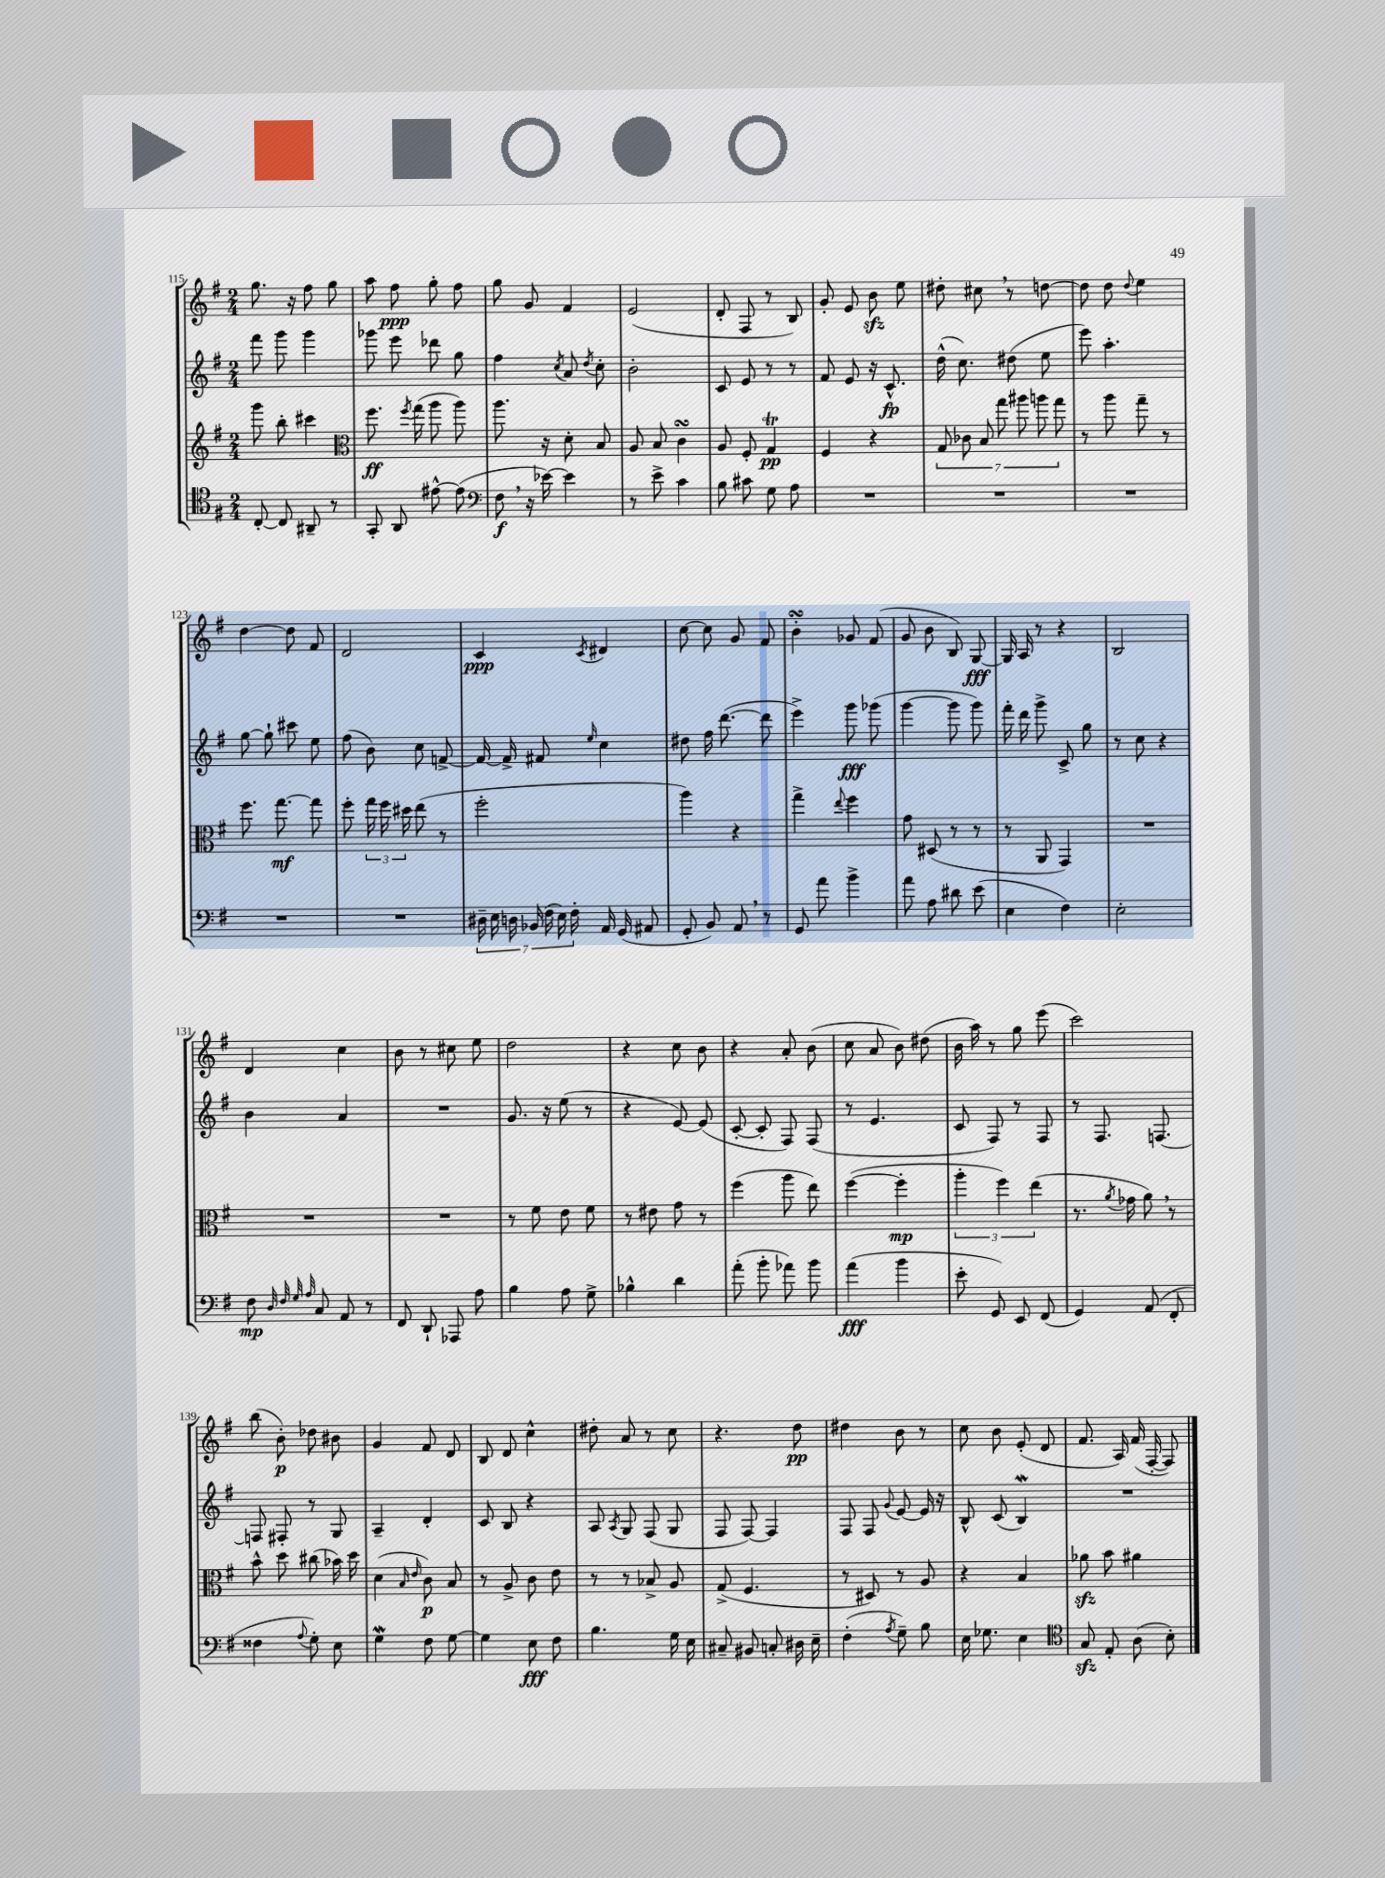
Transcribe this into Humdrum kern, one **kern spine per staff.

**kern	**kern	**kern	**kern
*staff4	*staff3	*staff2	*staff1
*clefC4	*clefG2	*clefG2	*clefG2
*k[f#]	*k[f#]	*k[f#]	*k[f#]
*M2/4	*M2/4	*M2/4	*M2/4
[8C'/	8ggg\	8fff#\	8.gg\
8C/]	8bb'\	8ggg\	.
.	.	.	16r
8AA#~/	4ccc#\	4ggg\	8ff#\
8r	.	.	8gg\
=	=	=	=
*	*clefC3	*	*
8GG'/	8.ff#\	8ggg-\	8aa\
8AA/	.	8eee\	8ff#\
.	8qff#/	.	.
.	(16gg\	.	.
[8e#^^\	8aa\	8ddd-\	8gg'\
(8e#\]	8aa\)	8gg\	8ff#\
=	=	=	=
*clefF4	*	*	*
8F#\	8.aa\	4ff#\	8gg\
16r	.	.	8g/
[16e-\)	16r	.	.
.	.	8qcc/	.
4e-\]	8d'\	8a/	4f#/
.	.	8qdd/	.
.	8B/	8cc'\	.
=	=	=	=
8r	8A/	2b'\	(2e/
8e^\	8B/	.	.
4c\	4c\	.	.
=	=	=	=
8B\	8A/	8c/	8d'/
8c#\	8F#'/	8e/	8F#/
8G\	4G/	8r	8r
8A\	.	8r	8B/)
=	=	=	=
2r	4F#/	8f#/	8g'/
.	.	8e/	8e/
.	4r	16r	8b\
.	.	8.c^^/	.
.	.	.	8ee\
=	=	=	=
2r	14G/	(16dd^^\	8dd#'\
.	.	8.cc\)	.
.	14c-\	.	.
.	.	.	8cc#\
.	14B/	.	.
.	14gg\	.	.
.	.	(8dd#\	8r
.	14aa#\	.	.
.	14aa\	.	.
.	.	8ee\	[8dd\
.	14gg\	.	.
=	=	=	=
2r	8r	8eee\)	8dd\]
.	8aa\	4.aa'\	8dd\
.	.	.	8qqdd/
.	8gg~\	.	4ee\
.	8r	.	.
=	=	=	=
2r	8.ff#\	[8gg\	[4dd\
.	.	8gg`\]	.
.	[8.gg\	.	.
.	.	8ccc#\	8dd\]
.	8gg\]	8ee\	8f#/
=	=	=	=
2r	8ff#'\	(8ff#\	2d/
.	24gg\	8b\)	.
.	24ff#\	.	.
.	24dd#\	.	.
.	(8ee\	8cc\	.
.	8r	[8f^/	.
=	=	=	=
28D#~\	2ff#'\	16f/_	4c/
28E\	.	.	.
.	.	16f^/]	.
28D\	.	.	.
(28BB-/	.	.	.
.	.	8f#/	.
28F#\	.	.	.
28E\)	.	.	.
28F#'\	.	.	.
.	.	16qqee/	8qc/
16AA/	.	4cc\	4d#/
(16GG/	.	.	.
8AA#/	.	.	.
=	=	=	=
8GG'/	4aa\)	8dd#\	[8cc\
8BB/)	.	16ff#\	8cc\]
.	.	([8.ddd\	.
8AA/	4r	.	8g/
8r	.	8ddd\]	8f#/
=	=	=	=
8GG/	4gg^\	4eee^\)	4b'\
8a\	.	.	.
.	8qqee/	.	.
4b^\	4ff#\	8ggg\	8g-/
.	.	(8ggg-\	(8f#/
=	=	=	=
8a\	8g\	[4ggg\	8g/
8A\	(8D#/	.	8b\
8d#\	8r	8ggg\]	8B/)
(8e\	8r	8ggg\)	[8G/
=	=	=	=
4E\	8r	16fff#'\	16G/]
.	.	16ddd\	16A/
.	8AA/	8ggg^\	8r
4F#\)	4GG/)	8c^/	4r
.	.	8gg\	.
=	=	=	=
2E'\	2r	8r	2B/
.	.	8cc\	.
.	.	4r	.
=	=	=	=
8F#\	2r	4b\	4d/
32qqD/	.	.	.
32qqF#/	.	.	.
32qqG/	.	.	.
32qqA/	.	.	.
8C/	.	.	.
8AA/	.	4a/	4cc\
8r	.	.	.
=	=	=	=
8FF#/	2r	2r	8b\
8DD`/	.	.	8r
8AAA-/	.	.	8cc#\
8A\	.	.	8ee\
=	=	=	=
4B\	8r	8.g/	2dd\
.	8f#\	.	.
.	.	16r	.
8A\	8e\	(8ee\	.
8G^\	8f#\	8r	.
=	=	=	=
4B-^^\	8r	4r	4r
.	8e#\	.	.
4d\	8g\	[8e/)	8cc\
.	8r	(8e/]	8b\
=	=	=	=
(8a'\	(4ff#\	[8c'/	4r
8b'\	.	8c'/]	.
8a-\)	8aa\	8F#/)	8a'/
8b\	8ee\)	(8F#/	(8b\
=	=	=	=
(4a\	([4ff#\	8r	8cc\
.	.	4.e/	8a/
4b\	4ff#'\]	.	8b\)
.	.	.	(8dd#\
=	=	=	=
8e'\	6aa'\	8c/	16b\
.	.	.	16aa\)
8GG/)	.	8F#/)	8r
.	6ff#\)	.	.
8EE/	.	8r	8gg\
.	(6ee\	.	.
(8FF#/	.	8F#/	(8eee\
=	=	=	=
4GG/)	8.r	8r	2ccc\)
.	.	8.F#/	.
.	8qa/	.	.
.	16g-\	.	.
(8AA/	8a\)	.	.
.	.	[8.F/	.
8FF#'/	8r	.	.
=	=	=	=
4F##\	8b^^\	8F/]	(8bb\
.	8dd\	8F#'/	8b'\)
8qqA/	.	.	.
8G'\)	(8cc#\	8r	8dd-\
8E\	16b-\)	8G/	8b#\
.	16dd\	.	.
=	=	=	=
4G\	(4d\	4A~/	4g/
.	16qqB/	.	.
.	16qqe/	.	.
8F#\	8c\)	4d'/	8f#/
[8G\	8B/	.	8d/
=	=	=	=
4G\]	8r	8c/	8B/
.	8A^/	8B/	8d/
8E\	8c\	4r	4cc^^\
8F#\	8e\	.	.
=	=	=	=
4.B\	8r	8A/	8dd#'\
.	.	8qA/	.
.	8r	8G/	8a/
.	8B-^/	(8F#/	8r
16G\	8A/	8G/	8cc\
16E\	.	.	.
=	=	=	=
8C#~/	(8G^/	8F#/	4.r
8BB#/	4.F#/	[8F#/)	.
8C'/	.	4F#/]	.
16D#\	.	.	8dd\
16E~\	.	.	.
=	=	=	=
(4F#'\	8r	8F#/	4dd#\
.	8D#/)	8F#/	.
8qA/	.	8qqg/	.
8G~\)	8r	[8e/	8b\
8B\	8A/	16e/]	8r
.	.	16r	.
=	=	=	=
16E\	4r	8B^^/	8cc\
8.G-\	.	.	.
.	.	(8c/	8b\
4E\	4B/	4B/)	(8e'/
.	.	.	8d/
=	=	=	=
*clefC4	*	*	*
8G/	8a-\	2r	8.f#/
8E'/	8b\	.	.
.	.	.	16A/)
(8A\	4a#\	.	(16f#/
.	.	.	[16F#'/
8B'\)	.	.	8F#/])
==	==	==	==
*-	*-	*-	*-
